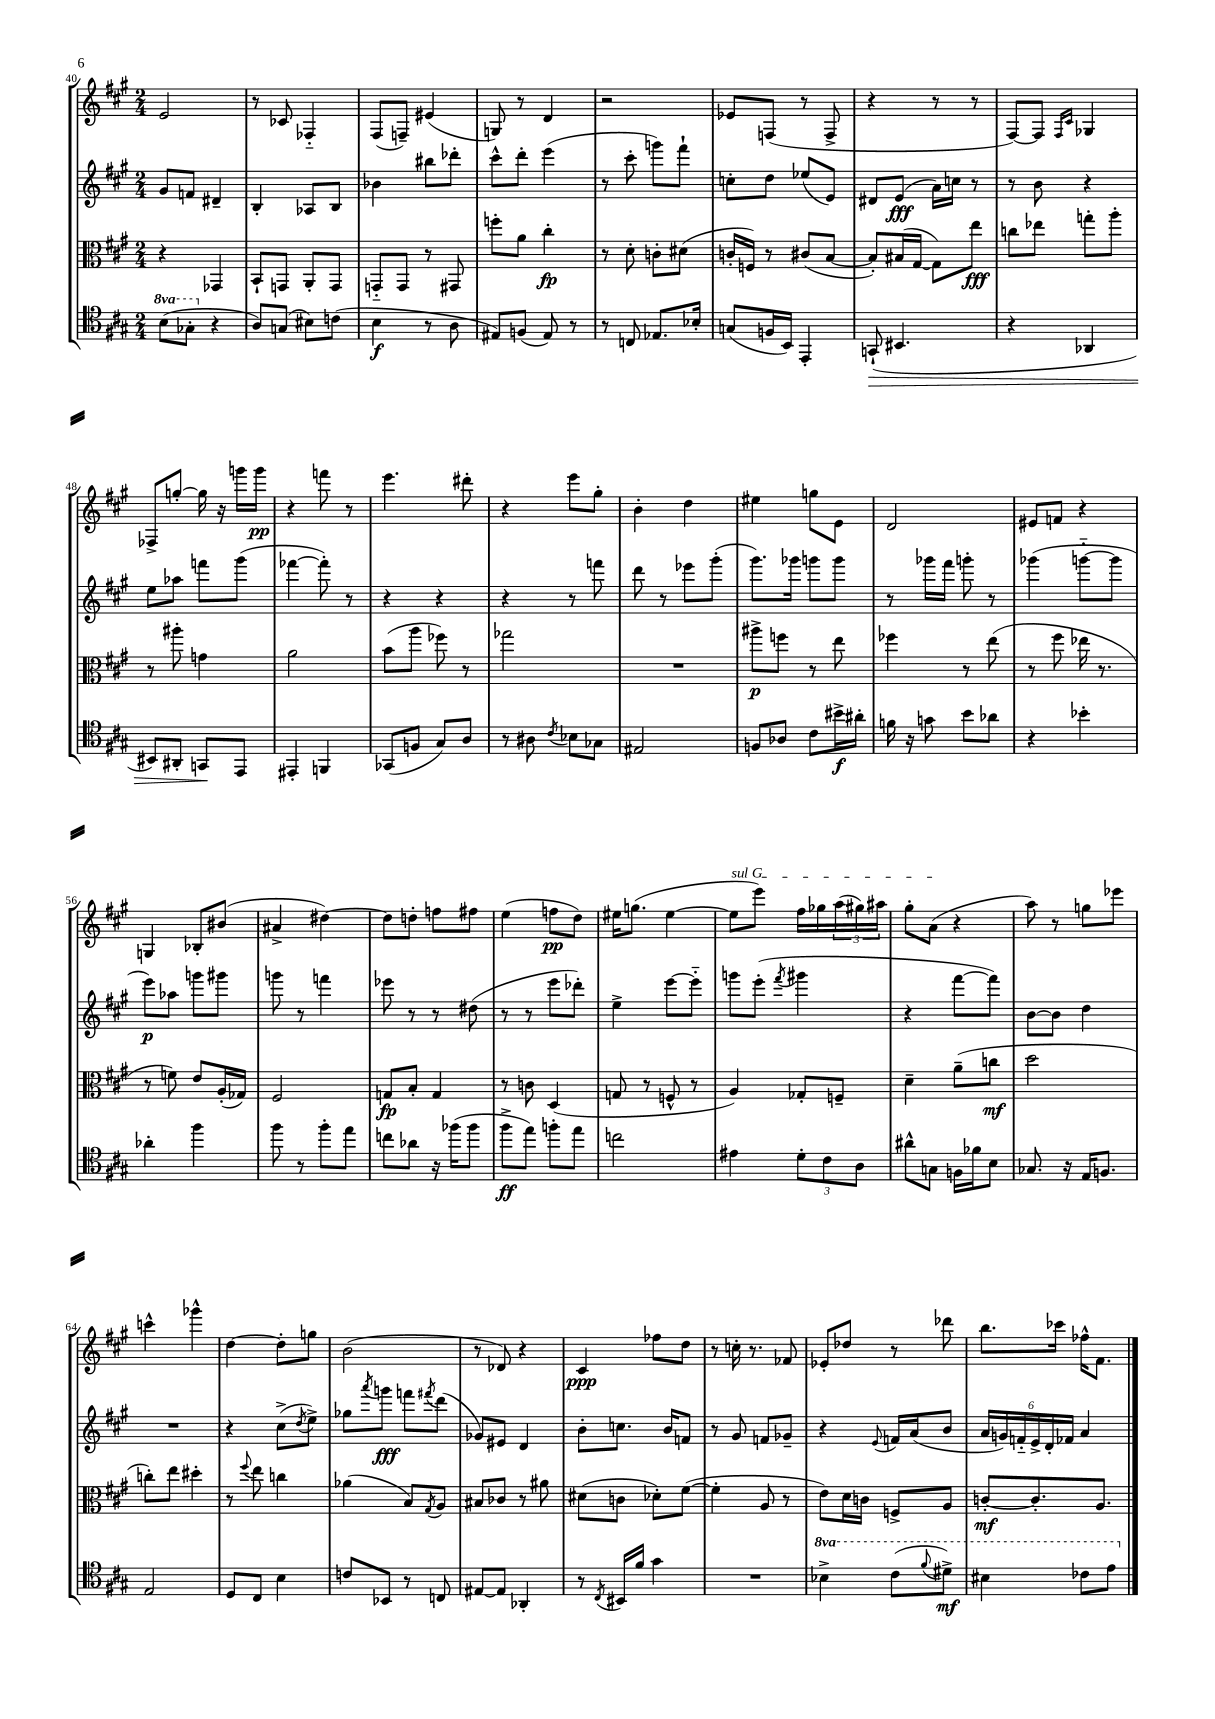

**kern	**kern	**kern	**kern
*staff4	*staff3	*staff2	*staff1
*clefC4	*clefC3	*clefG2	*clefG2
*k[f#c#g#]	*k[f#c#g#]	*k[f#c#g#]	*k[f#c#g#]
*M2/4	*M2/4	*M2/4	*M2/4
(8b\L	4r	8g#/L	2e/
8g-'\J	.	8f/J	.
4r	4GG-/	4d#~/	.
=	=	=	=
8A/L)	8BB`/L	4B'/	8r
(8G/J	8GG/J	.	8c-/
8B#\L)	8AA'/L	8A-/L	4F-'~/
(8c\J	8GG/J	8B/J	.
=	=	=	=
4B\	8GG'~/L	4b-\	(8F#/L
.	8GG/J	.	8F~/J)
8r	8r	8bb#\L	(4e#/
8A\	8GG#/	8ddd-'\J	.
=	=	=	=
8E#/L)	8ff'\L	8ccc#^^\L	8G/)
(8F/J	8a\J	8ddd'\J	8r
8E#/)	4cc#'\	(4eee\	4d/
8r	.	.	.
=	=	=	=
8r	8r	8r	2r
8C/	8d'\	8ccc#'\	.
8.E-/L	8c'\L	8ggg\L)	.
.	(8d#\J	8fff#`\J	.
16B-'/Jk	.	.	.
=	=	=	=
(8G/L	16c'/LL	8cc'\L	8e-/L
.	16F/JJ)	.	.
16F/L	8r	8dd\J	(8F/J
16BB/JJ)	.	.	.
4EE'/	(8c#/L	(8ee-/L	8r
.	[8B/J	8e/J)	8F^/
=	=	=	=
(8GG`/	8B'/]L)	8d#/L	4r
4.BB#/	(16B#/L	(8e/J	.
.	[16G#/JJ	.	.
.	8G#\]L)	16a\LL)	8r
.	.	16cc\JJ	.
.	8ee\J	8r	8r
=	=	=	=
4r	8cc\L	8r	[8F#/L)
.	8ee-\J	8b\	8F#/]J
.	.	.	16qqF#/LL
.	.	.	16qqc#/JJ
4AA-/	8gg'\L	4r	4G-/
.	8aa'\J	.	.
=	=	=	=
8BB#/L)	8r	8ee\L	8F-^/L
8AA#'/J	8aa#'\	8aa-\J	[8gg'/J
8GG/L	4g\	8fff\L	16gg\]
.	.	.	16r
8EE/J	.	(8ggg#\J	16ggg\LL
.	.	.	16ggg\JJ
=	=	=	=
4EE#'/	2a\	[4fff-\	4r
4FF/	.	8fff-'\])	8fff\
.	.	8r	8r
=	=	=	=
(8GG-/L	(8b\L	4r	4.eee\
8F/J	8aa\J	.	.
8G#/L)	8ff-\)	4r	.
8A/J	8r	.	8ddd#'\
=	=	=	=
8r	2gg-\	4r	4r
8A#\	.	.	.
8qc#/	.	.	.
8B-\L	.	8r	8eee\L
8G-\J	.	8fff\	8gg#'\J
=	=	=	=
2E#/	2r	8ddd\	4b'\
.	.	8r	.
.	.	8eee-\L	4dd\
.	.	(8ggg#'\J	.
=	=	=	=
8F/L	8aa#^\L	8.ggg#\L)	4ee#\
8A-/J	8ff\J	.	.
.	.	16ggg-\Jk	.
8c#\L	8r	8ggg\L	8gg\L
16b#^\L	8ee\	8ggg\J	8e\J
16a#'\JJ	.	.	.
=	=	=	=
16f\	4ff-\	8r	2d/
16r	.	.	.
8g\	.	16ggg-\LL	.
.	.	16fff#\JJ	.
8b\L	8r	8ggg'\	.
8a-\J	(8ee\	8r	.
=	=	=	=
4r	8r	(4ggg-\	8e#/L
.	8ff#\	.	8f/J
4b-'\	16ee-\	[8ggg'~\L	4r
.	8.r	.	.
.	.	8ggg\]J	.
=	=	=	=
4a-'\	8r	8eee\L)	4G/
.	8f\)	8aa-\J	.
4ff#\	8e/L	8ggg\L	8B-'/L
.	(16A'/L	8ggg#\J	(8b#/J
.	16G-/JJ)	.	.
=	=	=	=
8ff#\	2F#/	8ggg\	4a#^/
8r	.	8r	.
8ff#'\L	.	4fff\	[4dd#\)
8ee\J	.	.	.
=	=	=	=
8cc\L	8G/L	8eee-\	8dd#\]L
8a-\J	8B'/J	8r	8dd'\J
16r	4G/	8r	8ff\L
(16ff-\LK	.	.	.
8ff-\J	.	(8dd#\	8ff#\J
=	=	=	=
8ff#^\L	8r	8r	(4ee\
8ee\J)	8c\	8r	.
8ff'\L	(4D/	8eee\L	8ff\L
8ee\J	.	8ddd-'\J)	8dd\J)
=	=	=	=
2cc\	8G/	4ee^\	16ee#\LK
.	.	.	(8.gg\J
.	8r	.	.
.	8F^^/	[8eee\L	[4ee#\
.	8r	8eee'~\]J	.
=	=	=	=
4e#\	4A/)	8ggg\L	8ee#\]L
.	.	(8eee'\J	8eee\J)
.	.	8qfff#/	.
12d'\L	8G-'/L	4ggg#\	16ff#\LL
.	.	.	16gg-\
12c#\	.	.	.
.	8F~/J	.	(24aa\
12A\J	.	.	24gg#\)
.	.	.	24aa#\JJ
=	=	=	=
8a#^^\L	4d~\	4r	8gg#'\L
8G\J	.	.	(8a\J
16F\LL	(8a~\L	[8fff#\L	4r
16f-\J	.	.	.
8B\J	8cc\J	8fff#\]J)	.
=	=	=	=
8.G-/	2dd\	[8b\L	8aa\)
.	.	8b\]J	8r
16r	.	.	.
16E/LK	.	4dd\	8gg\L
8.F/J	.	.	.
.	.	.	8eee-\J
=	=	=	=
2E/	8cc'\L)	2r	4ccc^^\
.	8ee\J	.	.
.	4dd#'\	.	4ggg-^^\
=	=	=	=
8D/L	8r	4r	[4dd\
.	8qqff#/	.	.
8C#/J	8ee\	.	.
4B\	4cc\	(8cc#^\L	8dd'\]L
.	.	8qdd/	.
.	.	8ee^\J)	8gg\J
=	=	=	=
8c/L	(4a-\	8gg-\L	(2b\
.	.	8qaaa/	.
8BB-/J	.	8ggg\J	.
8r	8B/L)	8fff\L	.
.	8qG#/	8qfff#/	.
8C/	8A/J	(8ddd\J	.
=	=	=	=
[8E#/L	8B#/L	8g-/L)	8r
8E#/]J	8c-/J	8e#/J	8d-/)
4AA-'/	8r	4d/	4r
.	8a#\	.	.
=	=	=	=
8r	(8d#\L	8b'\L	4c#/
8qC#/	.	.	.
16BB#/LL	8c\J	8.cc\J	.
16f#/JJ	.	.	.
4g#\	8d-'\L)	.	8ff-\L
.	.	16b/LK	.
.	([8f#\J	8f/J	8dd\J
=	=	=	=
2r	4f#'\]	8r	8r
.	.	8g#/	16cc'\
.	.	.	8.r
.	8A/	8f/L	.
.	8r	8g-~/J	8f-/
=	=	=	=
4b-^\	8e\L)	4r	8e-'/L
.	16d\L	.	8dd-/J
.	16c\JJ	.	.
.	.	8qqe/	.
(8cc#\L	8F^/L	16f/LL	8r
.	.	(16a/J	.
8qqff#/	.	.	.
8dd#^\J)	8A/J	8b/J	8ddd-\
=	=	=	=
4b#\	[8c'/L	24a/LL	8.bb\L
.	.	24g/)	.
.	.	24f'~/	.
.	8.c'/]	24e^/	.
.	.	24d'/	.
.	.	.	16ccc-\Jk
.	.	24f-/JJ	.
8cc-\L	.	4a/	16ff-^^\LK
.	8.A/J	.	8.f#\J
8ee\J	.	.	.
==	==	==	==
*-	*-	*-	*-
